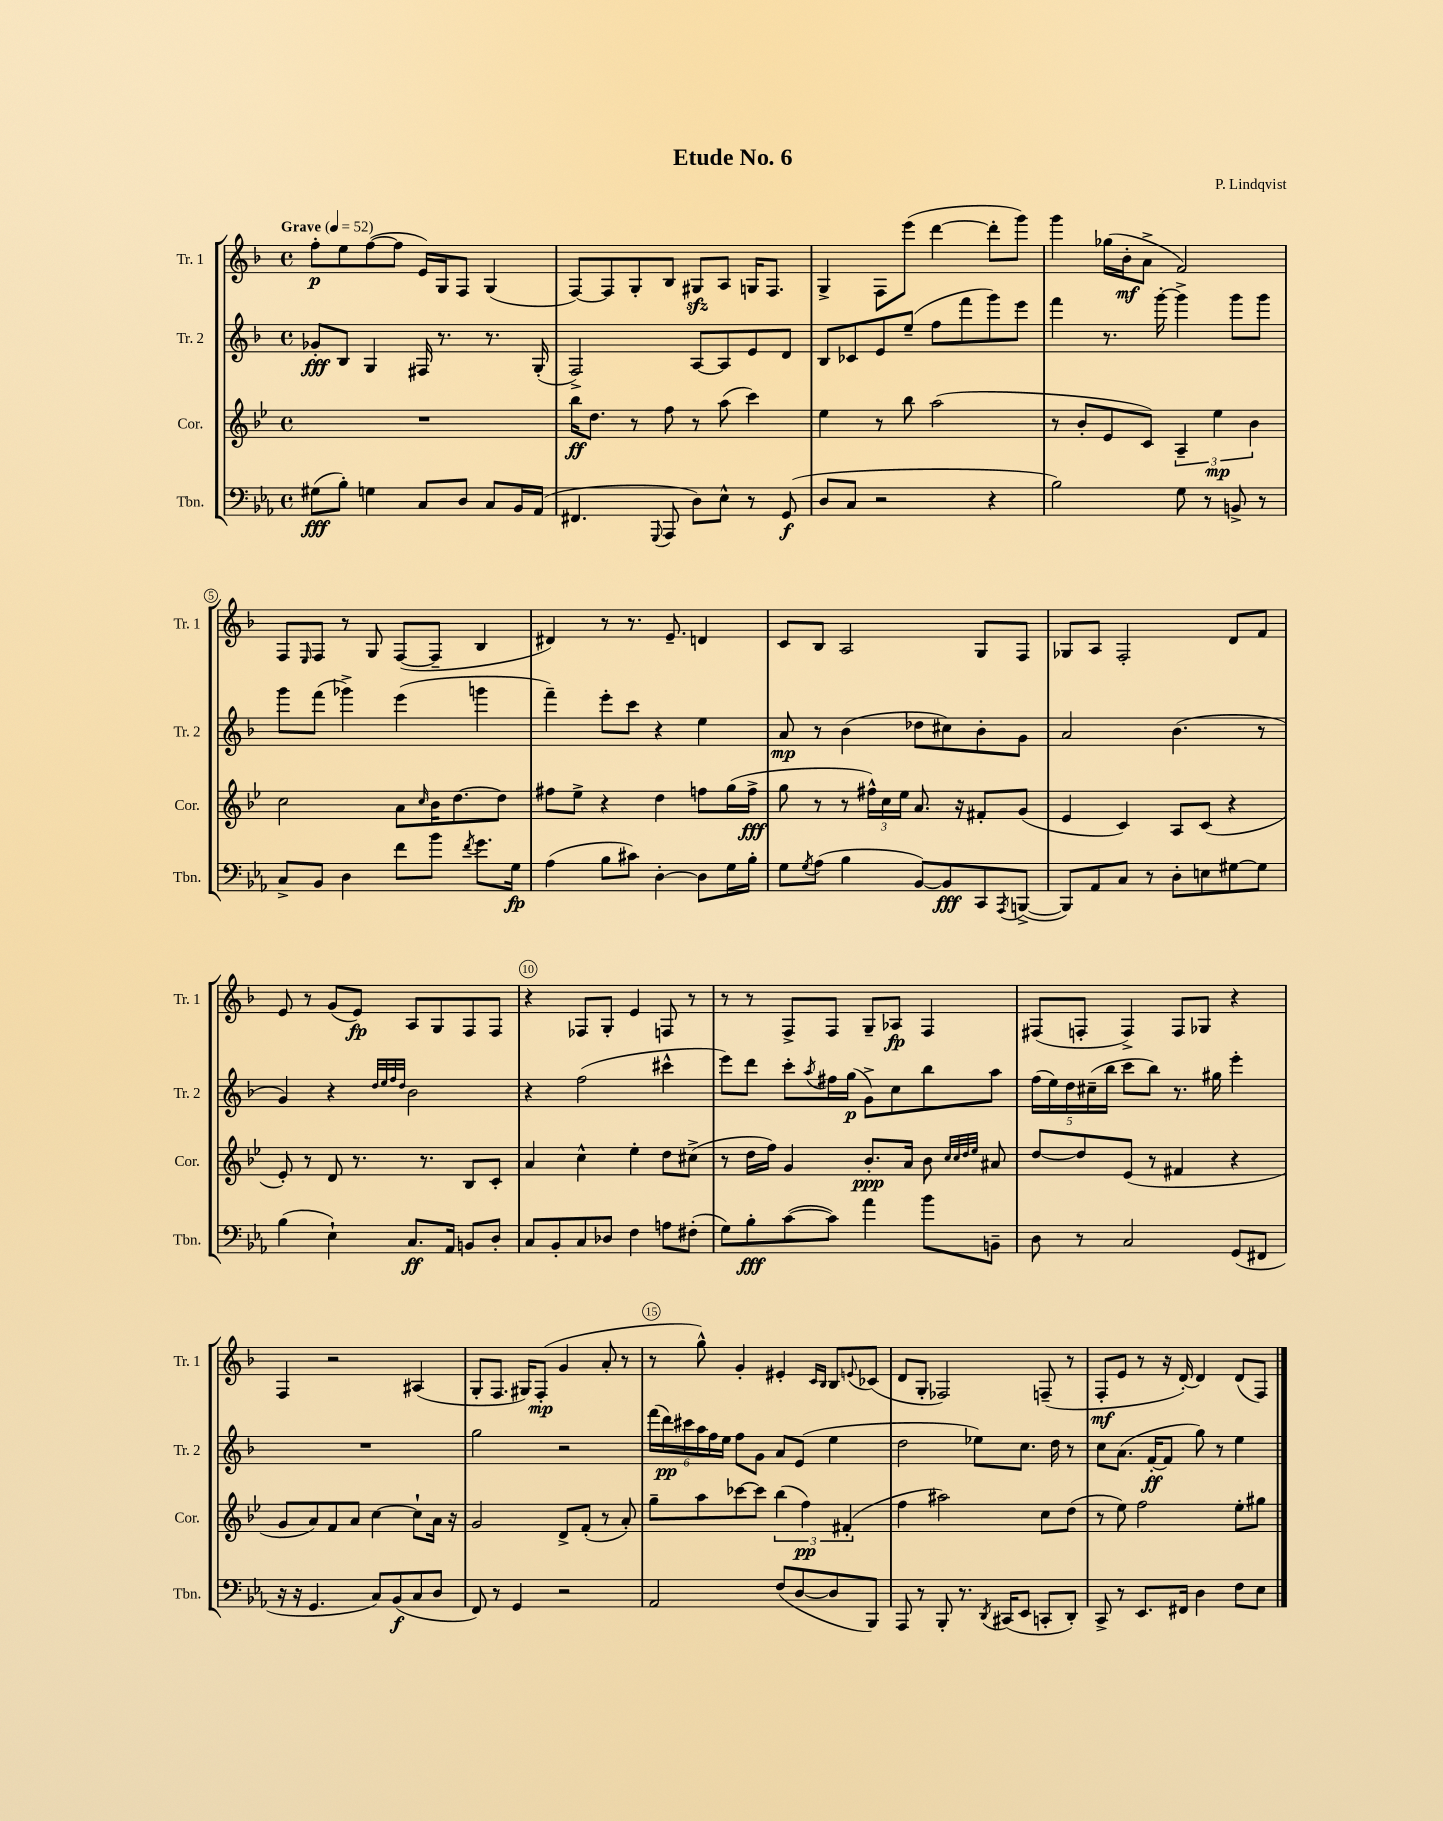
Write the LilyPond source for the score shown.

\header { title = "Etude No. 6" composer = "P. Lindqvist" }
<<
\new StaffGroup <<
\new Staff = "s0" \with { instrumentName = "Tr. 1" shortInstrumentName = "Tr. 1" } {
    \clef treble \key f \major \defaultTimeSignature \time 4/4 \tempo "Grave" 4 = 52
    f''8-.\p e''8 f''8~( f''8 e'16) g16 f8 g4( |
    f8~) f8 g8-. bes8 gis8\sfz a8 g16 f8. |
    g4-> f8 e'''8( d'''4~ d'''8-. g'''8) |
    g'''4 ges''16( bes'16-.\mf a'8-> f'2) |
    f8 \grace { e16 } f8 r8 g8 f8~( f8-- bes4 |
    dis'4) r8 r8. e'8.-- d'4 |
    c'8 bes8 a2 g8 f8 |
    ges8 a8 f2-. d'8 f'8 |
    e'8 r8 g'8( e'8\fp) a8 g8 f8 f8 |
    r4 fes8 g8-. e'4 f8 r8 |
    r8 r8 f8-> f8 g8-- aes8\fp f4 |
    fis8( f8-. f4->) f8 ges8 r4 |
    f4 r2 ais4( |
    g8-. f8. gis16) f8-.\mp( g'4 a'8-. r8 |
    r8 g''8-^) g'4-. eis'4-. \grace { c'16 bes16 } bes8 \appoggiatura { e'8 } ces'8( |
    d'8 g8-. fes2) f8--( r8 |
    f8-.\mf e'8 r8 r16 d'16~-.) d'4 d'8( f8) \bar "|." |
}
\new Staff = "s1" \with { instrumentName = "Tr. 2" shortInstrumentName = "Tr. 2" } {
    \clef treble \key f \major \defaultTimeSignature \time 4/4
    ges'8-.\fff bes8 g4 fis16 r8. r8. g16-.( |
    f2->) a8~ a8 e'8 d'8 |
    bes8 ces'8 e'8 e''8--( f''8 f'''8 g'''8) e'''8 |
    f'''4 r8. g'''16~-. g'''4-> g'''8 g'''8 |
    g'''8 f'''8( ges'''4->) e'''4( g'''4 |
    f'''4--) e'''8-. c'''8 r4 e''4 |
    a'8\mp r8 bes'4( des''8 cis''8) bes'8-. g'8 |
    a'2 bes'4.( r8 |
    g'4) r4 \grace { d''32 e''32 f''32 d''32 } bes'2 |
    r4 f''2( cis'''4-^ |
    e'''8) d'''8 c'''8-. \acciaccatura { a''8 } fis''16 g''16\p( g'8->) c''8 bes''8 a''8 |
    \tuplet 5/4 { f''16( e''16) d''16 cis''16--( bes''16 } c'''8 bes''8) r8. gis''16 e'''4-. |
    R1 |
    g''2 r2 |
    \tuplet 6/4 { f'''16( d'''16\pp) cis'''16 a''16 f''16 e''16 } f''8 g'8 a'8 e'8( e''4 |
    d''2 ees''8) c''8. d''16 r8 |
    c''8 a'8.( f'16~-.\ff f'8 g''8) r8 e''4 \bar "|." |
}
\new Staff = "s2" \with { instrumentName = "Cor." shortInstrumentName = "Cor." } {
    \clef treble \key bes \major \defaultTimeSignature \time 4/4
    R1 |
    bes''16\ff d''8. r8 f''8 r8 a''8( c'''4) |
    ees''4 r8 bes''8 a''2( |
    r8 bes'8-. ees'8 c'8) \tuplet 3/2 { a4-- ees''4\mp bes'4 } |
    c''2 a'8 \grace { c''16 } bes'16 d''8.~ d''8 |
    fis''8 ees''8-> r4 d''4 f''8 g''16( f''16->\fff |
    g''8 r8 r8 \tuplet 3/2 { fis''16-^) c''16 ees''16 } a'8. r16 fis'8-. g'8( |
    ees'4 c'4) a8 c'8( r4 |
    ees'8-.) r8 d'8 r8. r8. bes8 c'8-. |
    a'4 c''4-^ ees''4-. d''8 cis''8->( |
    r8 d''16 f''16) g'4 bes'8.-.\ppp a'16 bes'8 \grace { c''32 c''32 d''32 ees''32 } ais'8 |
    d''8~ d''8 ees'8( r8 fis'4 r4 |
    g'8 a'8) f'8 a'8 c''4~ c''8-! a'16 r16 |
    g'2 d'8-> f'8-.( r8 a'8-.) |
    g''8-- a''8 ces'''8~ ces'''8 \tuplet 3/2 { bes''4( f''4\pp) fis'4-.( } |
    f''4 ais''2) c''8 d''8( |
    r8 ees''8) f''2 ees''8-. gis''8 \bar "|." |
}
\new Staff = "s3" \with { instrumentName = "Tbn." shortInstrumentName = "Tbn." } {
    \clef bass \key ees \major \defaultTimeSignature \time 4/4
    gis8\fff( bes8-.) g4 c8 d8 c8 bes,16 aes,16( |
    fis,4. \appoggiatura { g,,8 } aes,,8 d8) ees8-^ r8 g,8\f( |
    d8 c8 r2 r4 |
    bes2) g8 r8 b,8-> r8 |
    c8-> bes,8 d4 f'8 bes'8 \acciaccatura { f'8 } g'8. g16\fp |
    aes4( bes8 cis'8) d4~-. d8 g16 bes16-. |
    g8 \acciaccatura { g8 } aes8( bes4 bes,8~) bes,8\fff c,8 \acciaccatura { aes,,8 } b,,8~->( |
    b,,8) aes,8 c8 r8 d8-. e8 gis8~ gis8 |
    bes4( ees4-!) c8.\ff aes,16 b,8 d8-. |
    c8 bes,8-. c8 des8 f4 a8 fis8-.( |
    g8) bes8-.\fff c'8~( c'8) aes'4 bes'8 b,8-- |
    d8 r8 c2 g,8( fis,8 |
    r16 r16 g,4. c8) bes,8\f( c8 d8 |
    f,8) r8 g,4 r2 |
    aes,2 f8( d8~ d8 bes,,8) |
    aes,,8 r8 bes,,8-. r8. \acciaccatura { d,8 } cis,16( ees,8 c,8-. d,8-.) |
    c,8-> r8 ees,8. fis,16 d4 f8 ees8 \bar "|." |
}
>>
>>
\layout { \context { \Score \override BarNumber.break-visibility = ##(#f #t #t) barNumberVisibility = #(every-nth-bar-number-visible 5) \override BarNumber.stencil = #(make-stencil-circler 0.1 0.3 ly:text-interface::print) } }
